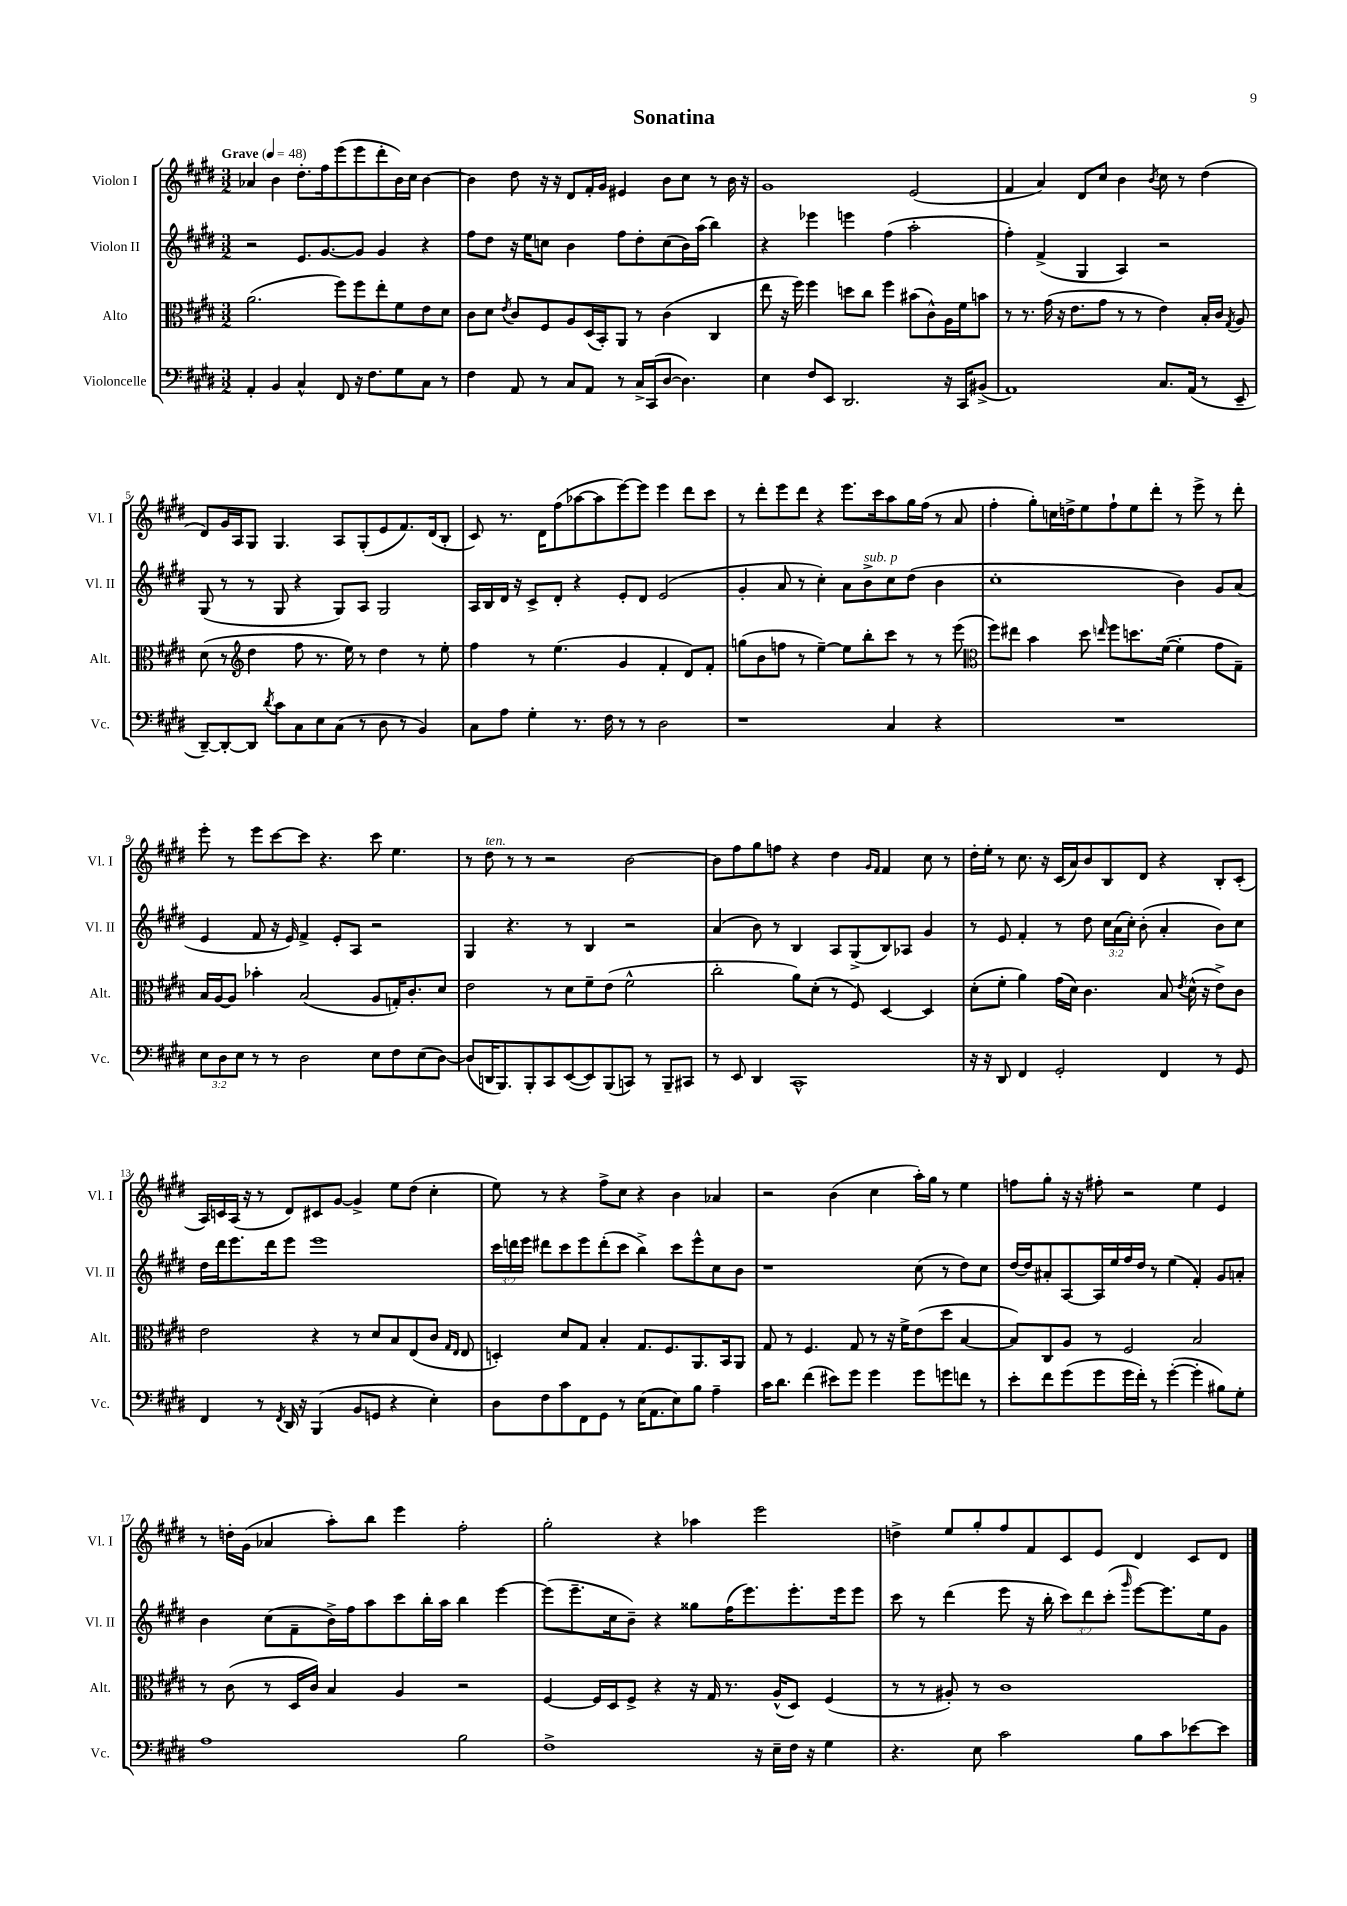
\header { title = "Sonatina" }
<<
\new StaffGroup <<
\new Staff = "s0" \with { instrumentName = "Violon I" shortInstrumentName = "Vl. I" } {
    \clef treble \key e \major \numericTimeSignature \time 3/2 \tempo "Grave" 4 = 48
    \autoBeamOff aes'4 b'4 dis''8.[-. fis''16 e'''8( e'''8 dis'''8-. b'16) cis''16] b'4~ |
    b'4 dis''8 r16 r16 dis'8[ fis'16-. gis'16] eis'4 b'8[ cis''8] r8 b'16 r16 |
    gis'1 e'2( |
    fis'4 a'4) dis'8[ cis''8] b'4 \acciaccatura { b'8 } cis''8 r8 dis''4( |
    dis'8[) gis'16 a16 gis8] gis4. a8[ gis8-.( e'8 fis'8.) dis'16( b8]-. |
    cis'8) r8. dis'16[ fis''8( aes''8~ aes''8 e'''8~) e'''8] e'''4 dis'''8[ cis'''8] |
    r8 dis'''8[-. e'''8 dis'''8] r4 e'''8.[ cis'''16 a''8 gis''16 fis''16]( r8 a'8 |
    fis''4-. gis''8[-.) c''16 d''16-> e''8 fis''8-! e''8 dis'''8]-. r8 e'''8-> r8 dis'''8-. |
    e'''8-. r8 e'''8[ cis'''8~ cis'''8] r4. cis'''8 e''4. |
    r8 dis''8^\markup { \italic "ten." } r8 r8 r2 b'2~ |
    b'8[ fis''8 gis''8 f''8] r4 dis''4 \grace { gis'16[ fis'16] } fis'4 cis''8 r8 |
    dis''16[-. e''16]-. r8 cis''8. r16 cis'16[( a'16) b'8 b8 dis'8] r4 b8[-. cis'8]-.( |
    a16[) c'16 a16]( r16 r8 dis'8[) cis'8 gis'8]~ gis'4-> e''8[ dis''8]( cis''4-. |
    e''8) r8 r4 fis''8[-> cis''8] r4 b'4 aes'4 |
    r2 b'4( cis''4 a''16[-.) gis''16] r8 e''4 |
    f''8[ gis''8]-. r16 r16 fis''8-. r2 e''4 e'4 |
    r8 d''16[-. gis'16]( aes'4 a''8[-.) b''8] e'''4 fis''2-. |
    gis''2-. r4 aes''4 e'''2 |
    d''4-> e''8[ gis''8-. fis''8 fis'8 cis'8 e'8] dis'4 cis'8[ dis'8] \bar "|." |
}
\new Staff = "s1" \with { instrumentName = "Violon II" shortInstrumentName = "Vl. II" } {
    \clef treble \key e \major \numericTimeSignature \time 3/2 \override Staff.TupletNumber.text = #tuplet-number::calc-fraction-text
    \autoBeamOff r2 e'8.[ gis'8.~ gis'8] gis'4 r4 |
    fis''8[ dis''8] r16 e''16[ c''8] b'4 fis''8[ dis''8-. c''8( b'16) a''16]( b''4) |
    r4 ees'''4 e'''4 fis''4( a''2-. |
    fis''4-.) fis'4->( gis4 a4) r2 |
    gis8( r8 r8 gis8 r4 gis8[) a8] gis2 |
    a16[ b16 dis'16] r16 cis'8[-> dis'8]-. r4 e'8[-. dis'8] e'2( |
    gis'4-. a'8 r8 cis''4-.) a'8[ b'8->^\markup { \italic "sub. p" } cis''8 dis''8]( b'4 |
    cis''1-. b'4) gis'8[ a'8]( |
    e'4 fis'8 r16 e'16) fis'4-> e'8[-. a8] r2 |
    gis4 r4. r8 b4 r2 |
    a'4( b'8) r8 b4 a8[ gis8->( b8) aes8] gis'4 |
    r8 e'8 fis'4-. r8 dis''8 \tuplet 3/2 { cis''16[ a'16( cis''16]-.) } b'8-.( a'4-. b'8[) cis''8] |
    dis''16[ dis'''16 e'''8. dis'''16 e'''8] e'''1 |
    \tuplet 3/2 { cis'''16[ d'''16 e'''16] } dis'''8[ cis'''8 e'''8 dis'''8-.( cis'''8] b''4->) cis'''8[ e'''8-^ cis''8 b'8] |
    r1 cis''8( r8 dis''8[) cis''8] |
    dis''16[~ dis''16 ais'8-. a8~ a16 e''16 fis''16 dis''16] r8 e''4( fis'4-.) gis'8[ a'8]-. |
    b'4 cis''8[( fis'8-- b'16->) fis''16 a''8 cis'''8 b''16-. a''16] b''4 e'''4~ |
    e'''8[( e'''8.-- cis''16 b'8]--) r4 gisis''8[ fis''16( e'''8.) e'''8.-. e'''16 e'''8] |
    cis'''8 r8 dis'''4( e'''8 r16 b''16-. \tuplet 3/2 { cis'''8[) dis'''8 cis'''8]-.( } \grace { gis'''16 } e'''8[~) e'''8. e''16 gis'8] \bar "|." |
}
\new Staff = "s2" \with { instrumentName = "Alto" shortInstrumentName = "Alt." } {
    \clef alto \key e \major \numericTimeSignature \time 3/2
    \autoBeamOff a'2.( fis''8[) fis''8 e''8-. fis'8 e'8 dis'8] |
    cis'8[ dis'8] \acciaccatura { e'8 } cis'8[ fis8 a8 dis16( b,16-.) a,8] r8 cis'4( cis4 |
    e''8 r16 fis''16) fis''4 d''8[ cis''8] fis''4 bis'8[( cis'8-^) a16 fis'16 b'8] |
    r8 r8. gis'16( r16 e'8.[ gis'8] r8 r8 e'4) b16[-. cis'16] \acciaccatura { gis8 } a8 |
    dis'8( r8 \clef treble dis''4 fis''8 r8. e''16) r8 dis''4 r8 e''8-. |
    fis''4 r8 e''4.( gis'4 fis'4-. dis'8[) fis'8]-. |
    g''8[( b'8 f''8] r8 e''4~--) e''8[ b''8-. cis'''8] r8 r8 e'''8( |
    \clef alto fis''8[) eis''8] b'4 dis''8 \grace { e''16 } fis''8[ d''8. fis'16]~( fis'4-. gis'8[ gis8]--) |
    b16[ a16~ a8] bes'4-. b2( a8[ g16-.) cis'8.-. dis'8] |
    e'2 r8 dis'8[ fis'8-- e'8]( fis'2-^ |
    cis''2-. a'8[) dis'8]-.( r8 fis8) dis4~ dis4 |
    dis'8[-.( fis'8]-. a'4) gis'16[( dis'16]) cis'4. b8 \acciaccatura { e'8 } dis'16-^( r16 e'8[->) cis'8] |
    e'2 r4 r8 dis'8[ b8 e8( cis'8] \grace { gis16[ e16] } e8 |
    d4-.) dis'8[ gis8] b4-. gis8.[ fis8. a,8. b,16 a,8] |
    gis8 r8 fis4. gis8 r8 r16 fis'16[-> e'8( dis''8] b4~ |
    b8[) cis8 a8] r8 fis2 b2 |
    r8 cis'8( r8 dis16[ cis'16]) b4 a4 r2 |
    fis4~ fis16[ dis16 fis8]-> r4 r16 gis16 r8. a16[-^( dis8]) fis4( |
    r8 r8 ais8-.) r8 cis'1 \bar "|." |
}
\new Staff = "s3" \with { instrumentName = "Violoncelle" shortInstrumentName = "Vc." } {
    \clef bass \key e \major \numericTimeSignature \time 3/2 \override Staff.TupletNumber.text = #tuplet-number::calc-fraction-text
    \autoBeamOff a,4-. b,4 cis4-^ fis,8 r16 fis8.[ gis8 cis8] r8 |
    fis4 a,8 r8 cis8[ a,8] r8 cis16[-> cis,16( dis8]~ dis4.) |
    e4 fis8[ e,8] dis,2. r16 cis,16[ bis,8]->( |
    a,1) cis8.[ a,16]( r8 e,8-- |
    dis,8[~--) dis,8~-. dis,8] \acciaccatura { dis'8 } cis'8[ cis8 e8 cis8]( r8 dis8 r8 b,4) |
    cis8[ a8] gis4-. r8. fis16 r8 r8 dis2 |
    r1 cis4 r4 |
    R1. |
    \tuplet 3/2 { e8[ dis8 e8] } r8 r8 dis2 e8[ fis8 e8( dis8]~) |
    dis8[( d,16 b,,8.) b,,8-. cis,8 e,8~( e,8) b,,8( c,8]) r8 b,,8[-- cis,8] |
    r8 e,8 dis,4 cis,1-^ |
    r16 r16 dis,8 fis,4 gis,2-. fis,4 r8 gis,8 |
    fis,4 r8 \acciaccatura { fis,8 } dis,16 r16 b,,4( b,8[ g,8] r4 e4-.) |
    dis8[ fis8 cis'8 fis,8 gis,8] r8 e16[( a,8. e8) b8] a4-- |
    cis'16[ dis'8.] fis'4( eis'8[) gis'8] gis'4 gis'8[ g'8 f'8] r8 |
    e'8[-. fis'8 gis'8( gis'8 gis'16 fis'16]-.) r8 gis'4~-.( gis'4-. bis8[) gis8]-. |
    a1 b2 |
    fis1-> r16 e16[-- fis16] r16 gis4 |
    r4. e8 cis'2 b8[ cis'8 ees'8~ ees'8] \bar "|." |
}
>>
>>
